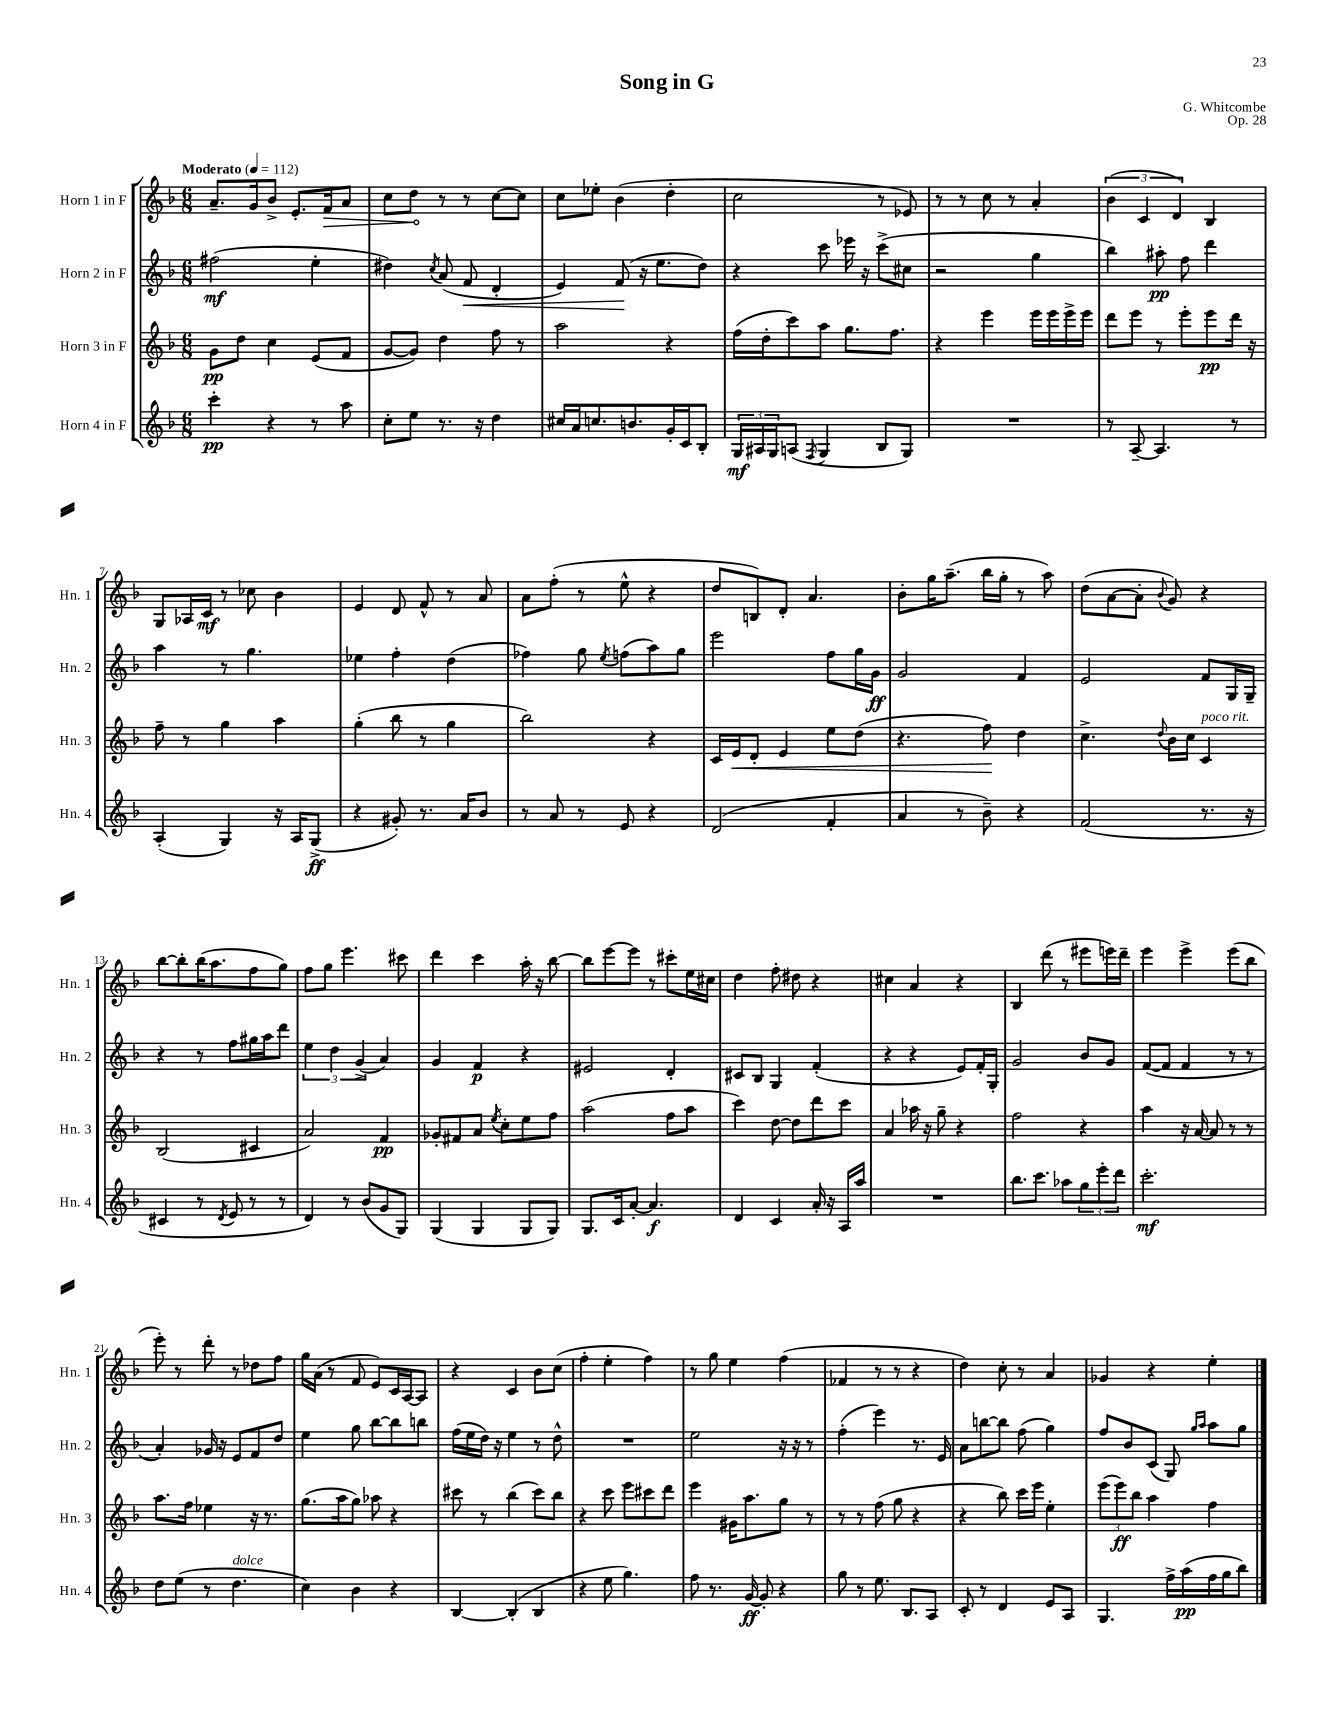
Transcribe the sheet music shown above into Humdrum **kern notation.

**kern	**kern	**kern	**kern
*staff4	*staff3	*staff2	*staff1
*clefG2	*clefG2	*clefG2	*clefG2
*k[b-]	*k[b-]	*k[b-]	*k[b-]
*M6/8	*M6/8	*M6/8	*M6/8
*MM112	*MM112	*MM112	*MM112
4ccc'	8g	(2ff#	8.a~
.	8dd	.	.
.	.	.	16g
4r	4cc	.	8b-^
.	.	.	8.e'
8r	(8e	4ee'	.
.	.	.	16f
8aa	8f	.	8a
=	=	=	=
8cc'	[8g	4dd#)	8cc
8ee	8g])	.	8dd
.	.	8qcc	.
8.r	4dd	(8a	8r
.	.	8f	8r
16r	.	.	.
4dd	8ff	4d'	[8cc
.	8r	.	8cc]
=	=	=	=
16cc#	2aa	4e)	8cc
16a	.	.	.
8.cc	.	.	8ee-'
.	.	(8f	(4b-
8.b	.	.	.
.	.	16r	.
.	.	8.ee	.
16g'	4r	.	4dd'
16c	.	.	.
8B-'	.	8dd)	.
=	=	=	=
24G	(16ff	4r	2cc
24A#	.	.	.
.	16dd'	.	.
24G	.	.	.
(8A	8ccc)	.	.
8qF	.	.	.
4G	8aa	8ccc	.
.	8.gg	16eee-	.
.	.	16r	.
8B-	.	(8ccc^	8r
.	8.ff	.	.
8G)	.	8cc#	8e-)
=	=	=	=
2.r	4r	2r	8r
.	.	.	8r
.	4eee	.	8cc
.	.	.	8r
.	16eee	4gg	4a'
.	16eee	.	.
.	16eee^	.	.
.	16eee	.	.
=	=	=	=
8r	8ddd	4bb-)	(6b-
[8A~	8eee	.	.
.	.	.	6c
4.A]	8r	8aa#'	.
.	.	.	6d)
.	8eee'	8ff	.
.	8eee	4ddd	4B-
8r	16ddd	.	.
.	16r	.	.
=	=	=	=
(4A'	8ff~	4aa	8G
.	8r	.	16A-
.	.	.	16c
4G)	4gg	8r	8r
.	.	4.gg	8cc-
16r	4aa	.	4b-
16A	.	.	.
(8G^	.	.	.
=	=	=	=
4r	(4gg'	4ee-	4e
8g#')	8bb-	4ff'	8d
8.r	8r	.	8f^^
.	4gg	(4dd	8r
16a	.	.	.
8b-	.	.	8a
=	=	=	=
8r	2bb-)	4ff-)	8a
8a	.	.	(8ff'
8r	.	8gg	8r
.	.	8qee	.
8e	.	(8ff	8ee^^
4r	4r	8aa)	4r
.	.	8gg	.
=	=	=	=
(2d	16c	2eee	8dd
.	16e	.	.
.	8d'	.	8B)
.	4e	.	8d'
.	.	.	4.a
4f'	8ee	8ff	.
.	(8dd	16gg	.
.	.	16g	.
=	=	=	=
4a	4.r	2g	8b-'
.	.	.	16gg
.	.	.	(8.aa~
8r	.	.	.
8b-~)	8ff)	.	16bb-
.	.	.	16gg'
4r	4dd	4f	8r
.	.	.	8aa)
=	=	=	=
(2f	4.cc^	2e	(8dd
.	.	.	[8a
.	.	.	8a']
.	8qqdd	.	8qqb-
.	16b-	.	8g)
.	16cc	.	.
8.r	4c	8f	4r
.	.	16G	.
16r	.	16G~	.
=	=	=	=
4c#	(2B-	4r	[8bb-
.	.	.	8bb-']
8r	.	8r	(16bb-
.	.	.	8.aa
8qd	.	.	.
8e	.	8ff	.
8r	4c#	16gg#	8ff
.	.	16aa	.
8r	.	8ddd	8gg)
=	=	=	=
4d)	2a)	6ee	8ff
.	.	.	8gg
.	.	6dd	.
8r	.	.	4.eee
.	.	(6g^	.
(8b-	.	.	.
8g	4f	4a)	.
8G)	.	.	8ccc#
=	=	=	=
(4G	8g-'	4g	4ddd
.	8f#	.	.
4G	8a	4f	4ccc
.	8qee	.	.
.	8cc'	.	.
8G	8ee	4r	16aa'
.	.	.	16r
8G)	8ff	.	[8bb-
=	=	=	=
8.G	(2aa	2e#	8bb-]
.	.	.	[8eee
16c	.	.	.
[8a'	.	.	8eee]
4.a]	.	.	8r
.	8ff	4d'	8ccc#'
.	8aa	.	16ee
.	.	.	16cc#
=	=	=	=
4d	4ccc)	8c#	4dd
.	.	8B-	.
4c	[8dd	4G	8ff'
.	8dd]	.	8dd#
16a'	8ddd	(4f'	4r
16r	.	.	.
16A	8ccc	.	.
16aa	.	.	.
=	=	=	=
2.r	4a	4r	4cc#
.	16aa-	4r	4a
.	16r	.	.
.	8gg~	.	.
.	4r	8e)	4r
.	.	16f'	.
.	.	16G'	.
=	=	=	=
8.bb-	2ff	2g	4B-
8.ccc	.	.	.
.	.	.	(8ddd
8aa-	.	.	8r
12gg	4r	8b-	8eee#
12eee'	.	.	.
.	.	8g	16eee)
12ddd	.	.	.
.	.	.	16ddd~
=	=	=	=
2.ccc'	4aa	([8f	4eee
.	.	8f]	.
.	16r	4f	4eee^
.	[16a	.	.
.	8a]	.	.
.	8r	8r	(8eee
.	8r	8r	8bb-
=	=	=	=
8dd	8.aa	4a')	8eee')
(8ee	.	.	8r
.	16ff	.	.
8r	4ee-	16g-	8ddd'
.	.	16r	.
4.dd	.	8e	8r
.	16r	8f	8dd-
.	8.r	.	.
.	.	8dd	8ff
=	=	=	=
4cc)	(8.gg	4ee	16gg
.	.	.	(16a
.	.	.	8r
.	16aa	.	.
4b-	8gg)	8gg	8f
.	8aa-	[8bb-	8e)
4r	4r	8bb-]	16c
.	.	.	[16A
.	.	8bb	8A]
=	=	=	=
[4B-	8ccc#	(16ff	4r
.	.	16ee	.
.	8r	16dd)	.
.	.	16r	.
(4B-']	(4bb-	4ee	4c
4B-	8ccc#)	8r	8b-
.	8bb-	8dd^^	(8cc
=	=	=	=
4r	4r	2.r	4ff'
8ee	8ccc	.	4ee'
4.gg)	8eee	.	.
.	8ccc#	.	4ff)
.	8ddd	.	.
=	=	=	=
8ff	4eee	2ee	8r
8.r	.	.	8gg
.	16g#	.	4ee
[16g	8.aa	.	.
8g']	.	.	.
4r	8gg	16r	(4ff
.	.	16r	.
.	8r	8r	.
=	=	=	=
8gg	8r	(4ff'	4f-
8r	8r	.	.
8.ee	(8ff	4eee)	8r
.	8gg	.	8r
8.B-	.	.	.
.	4r	8.r	4r
8A	.	.	.
.	.	16e	.
=	=	=	=
8c'	4r	8a	4dd)
8r	.	[8bb	.
4d	8bb-)	8bb]	8cc'
.	16ccc	(8ff	8r
.	16eee	.	.
8e	4ee'	4gg)	4a
8A	.	.	.
=	=	=	=
4.G	(12eee	8ff	4g-
.	12eee)	.	.
.	.	8b-	.
.	12bb-	.	.
.	4aa	(8c	4r
16ff^	.	8G)	.
(16aa	.	.	.
.	.	16qqgg	.
.	.	16qqaa	.
16ff	4ff	8aa	4ee'
16gg	.	.	.
8bb-)	.	8gg	.
==	==	==	==
*-	*-	*-	*-
